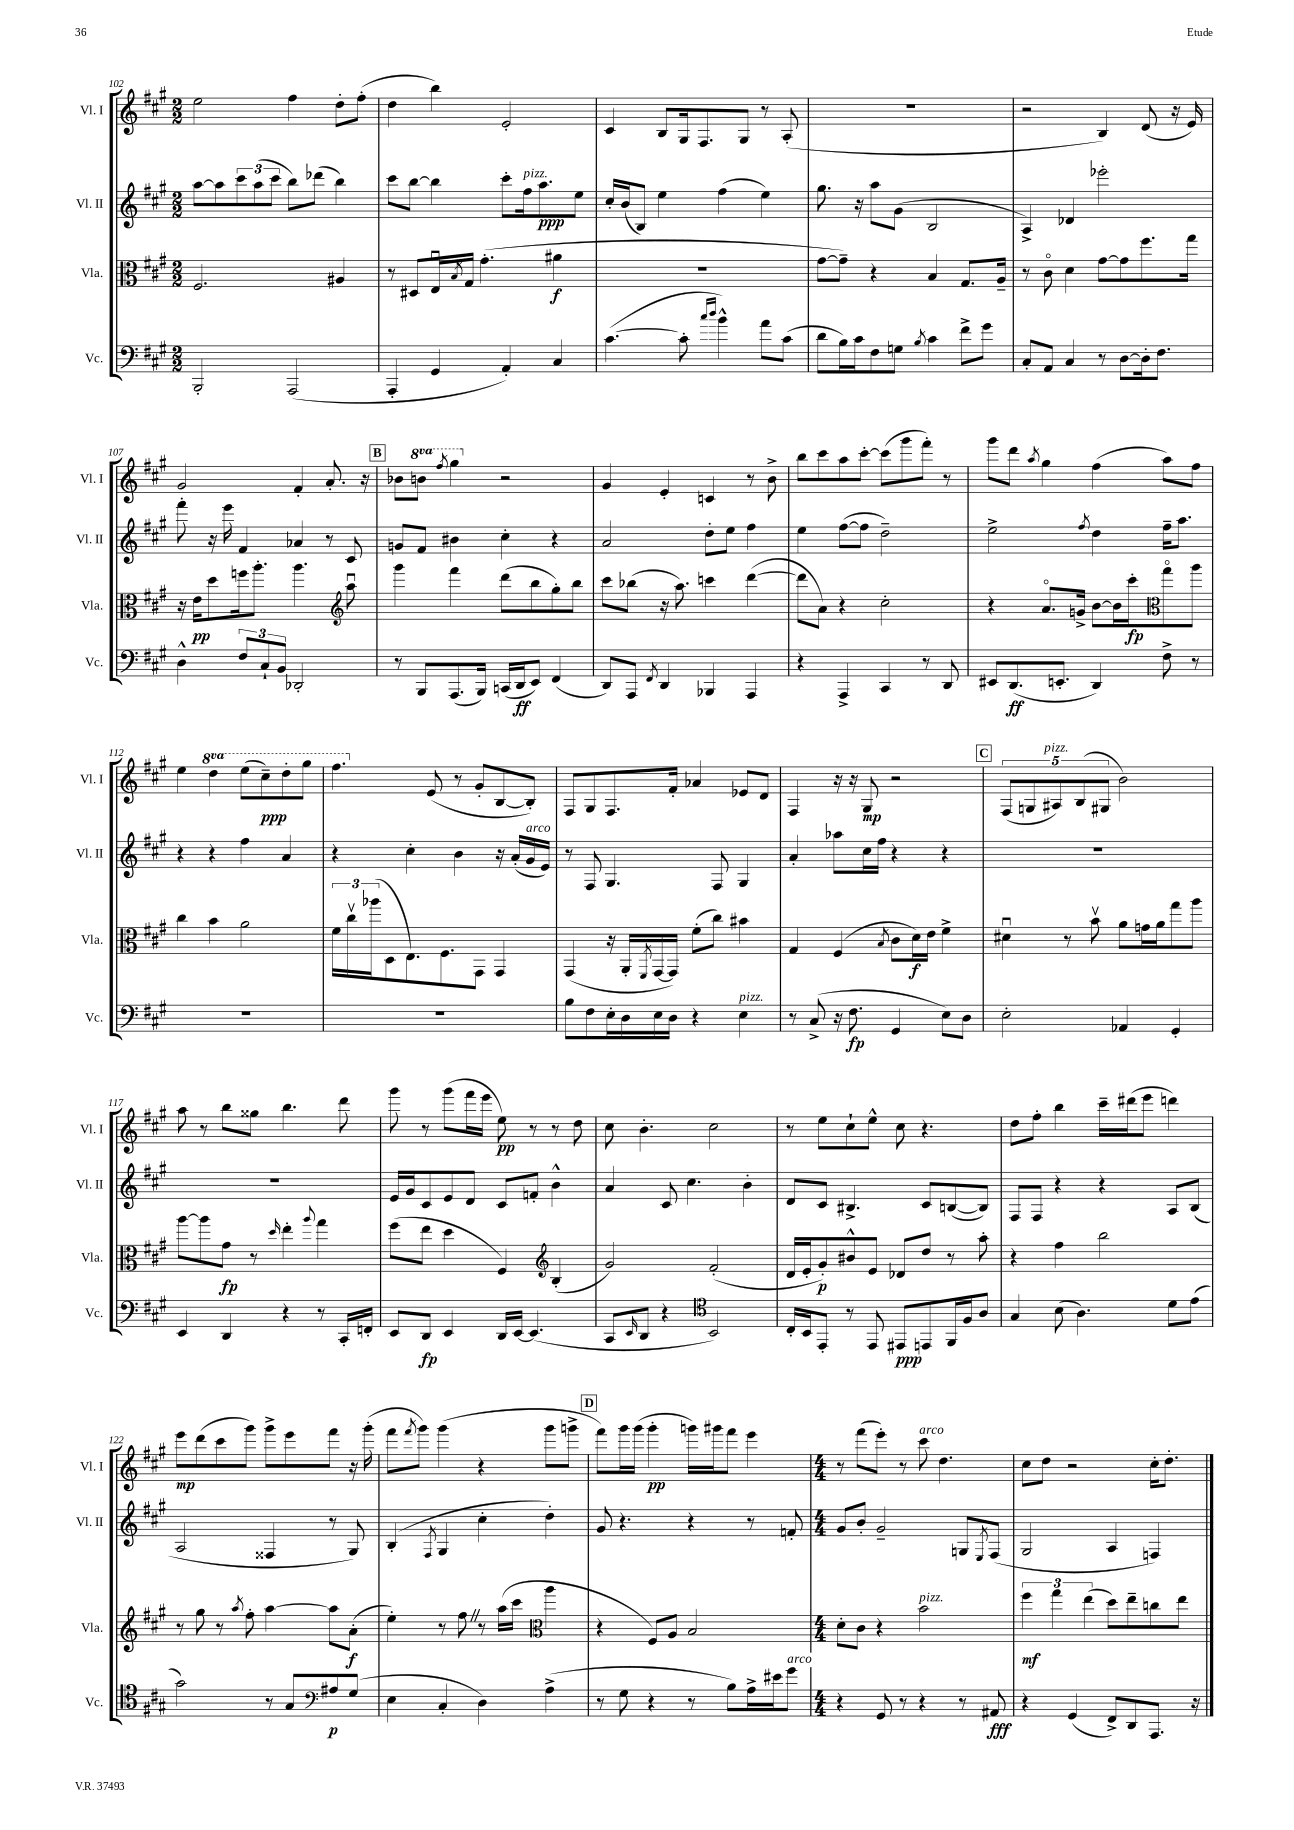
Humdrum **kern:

**kern	**kern	**kern	**kern
*staff4	*staff3	*staff2	*staff1
*clefF4	*clefC3	*clefG2	*clefG2
*k[f#c#g#]	*k[f#c#g#]	*k[f#c#g#]	*k[f#c#g#]
*M2/2	*M2/2	*M2/2	*M2/2
2BBB'	2.F#	[8aa	2ee
.	.	8aa]	.
.	.	12ccc#	.
.	.	(12aa	.
.	.	12ccc#	.
(2AAA	.	8bb)	4ff#
.	.	(8ddd-	.
.	4A#	4bb)	8dd'
.	.	.	(8ff#'
=	=	=	=
4AAA'	8r	8ccc#	4dd
.	8D#	[8bb	.
4GG#	16Eu	4bb]	4bb)
.	8qB	.	.
.	16G#	.	.
.	(4.g#'	.	.
4AA')	.	8ccc#'	2e'
.	.	16ff#	.
.	.	8.aa	.
4C#	4a#	.	.
.	.	8ee	.
=	=	=	=
([4.c#	1r	16cc#'	4c#
.	.	(16b	.
.	.	8B)	.
.	.	4ee	8B
8c#']	.	.	16G#
.	.	.	8.F#
16qqcc#	.	.	.
16qqdd	.	.	.
4b^^)	.	(4ff#	.
.	.	.	8G#
8a	.	4ee)	8r
(8c#	.	.	(8A'
=	=	=	=
8d	[8g#	8.gg#	1r
16B)	8g#~])	.	.
16c#	.	16r	.
8F#	4r	8aa	.
8G	.	(8g#	.
8qB	.	.	.
4c#	4B	2B	.
8f#^	8.G#	.	.
8g#	.	.	.
.	16A~	.	.
=	=	=	=
8C#'	8r	4A^)	2r
8AA	8c#o	.	.
4C#	4d	4d-	.
8r	[8g#	2eee-'	4B)
[8D	8g#]	.	.
16D']	8.ff#	.	(8d
8.F#	.	.	.
.	.	.	16r
.	16gg#	.	16e)
=	=	=	=
4D^^	16r	8fff#'	2g#
.	16e	.	.
.	8dd	16r	.
.	.	16eee	.
12F#	16ff	4f#	.
.	8.aa'	.	.
12C#`	.	.	.
12BB	.	.	.
2DD-'	4.aa	4a-	4f#'
.	.	8r	8.a'
.	8aau	8c#	.
.	.	.	16r
=	=	=	=
*	*clefG2	*	*
8r	4ggg#	8g	8b-
8BBB	.	8f#	8bb
.	.	.	8qfff#
(8.AAA	4fff#	4b#	4ggg#
16BBB)	.	.	.
(16CC	(8ddd	4cc#'	2r
16DD	.	.	.
8EE)	8bb	.	.
(4FF#	8gg#')	4r	.
.	8bb	.	.
=	=	=	=
8DD)	8ccc#	2a	4g#
8AAA	(8bb-	.	.
8qFF#	.	.	.
4DD	16r	.	4e'
.	8.aa)	.	.
4BBB-	4ccc	8dd'	4c
.	.	8ee	.
4AAA	([4ddd	4ff#	8r
.	.	.	8b^
=	=	=	=
4r	8ddd]	4ee	8bb
.	8a)	.	8ccc#
4AAA^	4r	([8ff#	8aa
.	.	8ff#]	[8ccc#'
4CC#	2cc#'	2dd~)	(8ccc#]
.	.	.	8ggg#
8r	.	.	8fff#')
8DD	.	.	8r
=	=	=	=
8EE#	4r	2ee^	8ggg#
(8.DD	.	.	8ddd
.	.	.	8qaa
.	8.ao	.	4gg#
8.EE'	.	.	.
.	16g^	.	.
.	.	8qff#	.
4DD)	[8b	4dd	(4ff#
.	16b]	.	.
.	16ccc#'	.	.
8F#^	8gg#o	16ff#~	8aa)
.	.	8.aa	.
8r	8aa	.	8ff#
=	=	=	=
*	*clefC3	*	*
1r	4cc#	4r	4ee
.	4b	4r	4ddd
.	2a	4ff#	(8eee
.	.	.	8ccc#~)
.	.	4a	8ddd'
.	.	.	8ggg#
=	=	=	=
1r	24f#	4r	4.fff#
.	24cc#v	.	.
.	(24aa-	.	.
.	8D	.	.
.	8.E)	4cc#'	.
.	.	.	(8e
.	8.F#	.	.
.	.	4b	8r
.	8GG#	.	8g#'
.	4GG#	16r	[8B
.	.	(16a'	.
.	.	16g#	8B'])
.	.	16e)	.
=	=	=	=
8B	(4GG#	8r	8F#
8F#	.	8F#	8G#
16E'	16r	4.G#	8.F#
16D	16AA'	.	.
.	8qFF#	.	.
16E	[16GG#	.	.
16D	16GG#])	.	16f#'
4r	(8f#'	.	4a-
.	8cc#)	8F#	.
4E	4b#	4G#	8e-
.	.	.	8d
=	=	=	=
8r	4G#	4a'	4F#
(8C#^	.	.	.
16r	(4F#	8aa-	16r
8.F#	.	.	16r
.	.	16cc#	8G#
.	.	16ff#	.
.	8qB	.	.
4GG#	8c#	4r	2r
.	16d)	.	.
.	16e	.	.
8E)	4f#^	4r	.
8D	.	.	.
=	=	=	=
2E'	4d#u	1r	(10F#
.	.	.	10G
.	.	.	10A#)
.	8r	.	.
.	.	.	(10B
.	8bv	.	.
.	.	.	10G#
4AA-	8a	.	2b)
.	16g	.	.
.	16a	.	.
4GG#'	8gg#	.	.
.	8aa	.	.
=	=	=	=
4EE	[8aa	1r	8aa
.	8aa]	.	8r
4DD	8g#	.	8bb
.	8r	.	8gg##
.	16qqdd	.	.
4r	4ee'	.	4.bb
.	8qqaa	.	.
8r	4gg#	.	.
16CC#'	.	.	8ddd
16FF'	.	.	.
=	=	=	=
8EE	(8ff#	16e	8ggg#
.	.	16g#	.
8DD	8ee	8c#	8r
4EE	4dd	8e	(8ggg#
.	.	8d	16fff#
.	.	.	16eee
16DD	4F#)	8c#	8ee)
[16EE	.	.	.
(4.EE]	.	8f'	8r
.	(4B'	4b^^	8r
.	.	.	8dd
=	=	=	=
*	*clefG2	*	*
8CC#	2g#)	4a	8cc#
16qqEE	.	.	.
8DD	.	.	4.b'
4r	.	8c#	.
.	.	4.cc#	.
*clefC4	*	*	*
2BB)	(2f#'	.	2cc#
.	.	4b'	.
=	=	=	=
16C#'	16d	8d	8r
16BB	16e'	.	.
8EE'	8g#')	8c#	8ee
8r	8b#^^	4.B#^	8cc#`
8EE	8e	.	8ee^^
8EE#	8d-	.	8cc#
8EE	8dd	8c#	4.r
16FF#	8r	([8B	.
16F#	.	.	.
8A	8aa'	8B])	.
=	=	=	=
4G#	4r	8F#	8dd
.	.	8F#	8ff#'
(8B	4ff#	4r	4bb
4.A)	.	.	.
.	2bb	4r	16ccc#~
.	.	.	(16ddd#
.	.	.	8eee
8d	.	8A	4ddd)
(8e	.	(8B	.
=	=	=	=
2g#)	8r	2A	8eee
.	8gg#	.	(8ddd
.	8r	.	8ccc#
.	8qaa	.	.
.	8ff#'	.	8ggg#)
8r	[4aa	4F##	8ggg#^
8G#	.	.	8eee
8A#	8aa]	8r	8fff#
(8G#	(8a'	8G#)	16r
.	.	.	(16ggg#'
=	=	=	=
*clefF4	*	*	*
4E	4ee')	(4B'	8fff#
.	.	.	8qfff#
.	.	.	8ggg#)
.	.	8qF#	.
4C#'	8r	4G#	(4ggg#
.	8ff#	.	.
4D)	8r	4cc#'	4r
.	(16aa	.	.
.	16ccc#	.	.
*	*clefC3	*	*
(4A^	4aa	4dd')	8ggg#
.	.	.	8ggg^
=	=	=	=
8r	4r	8g#	8fff#)
8G#	.	4.r	16ggg#
.	.	.	(16ggg#
4r	8F#)	.	4ggg#'
.	8A	.	.
8r	2B	4r	16ggg)
.	.	.	16ggg#
8B)	.	.	8fff#
16A^	.	8r	4eee
16e#	.	.	.
8g#	.	8f'	.
=	=	=	=
*M4/4	*M4/4	*M4/4	*M4/4
4r	8d'	8g#	8r
.	8c#	8b'	(8fff#
8GG#	4r	2g#~	8eee')
8r	.	.	8r
4r	2b	.	8ccc#
.	.	.	4.dd
8r	.	8G	.
.	.	8qE	.
8AA#	.	(8F#	.
=	=	=	=
4r	6ff#	2G#	8cc#
.	.	.	8dd
.	6gg#	.	.
(4GG#	.	.	2r
.	(6ee	.	.
8FF#^)	8dd)	4A	.
8DD	8ee~	.	.
8.AAA	8cc	4F)	16cc#'
.	.	.	8.dd'
.	8ee	.	.
16r	.	.	.
==	==	==	==
*-	*-	*-	*-
